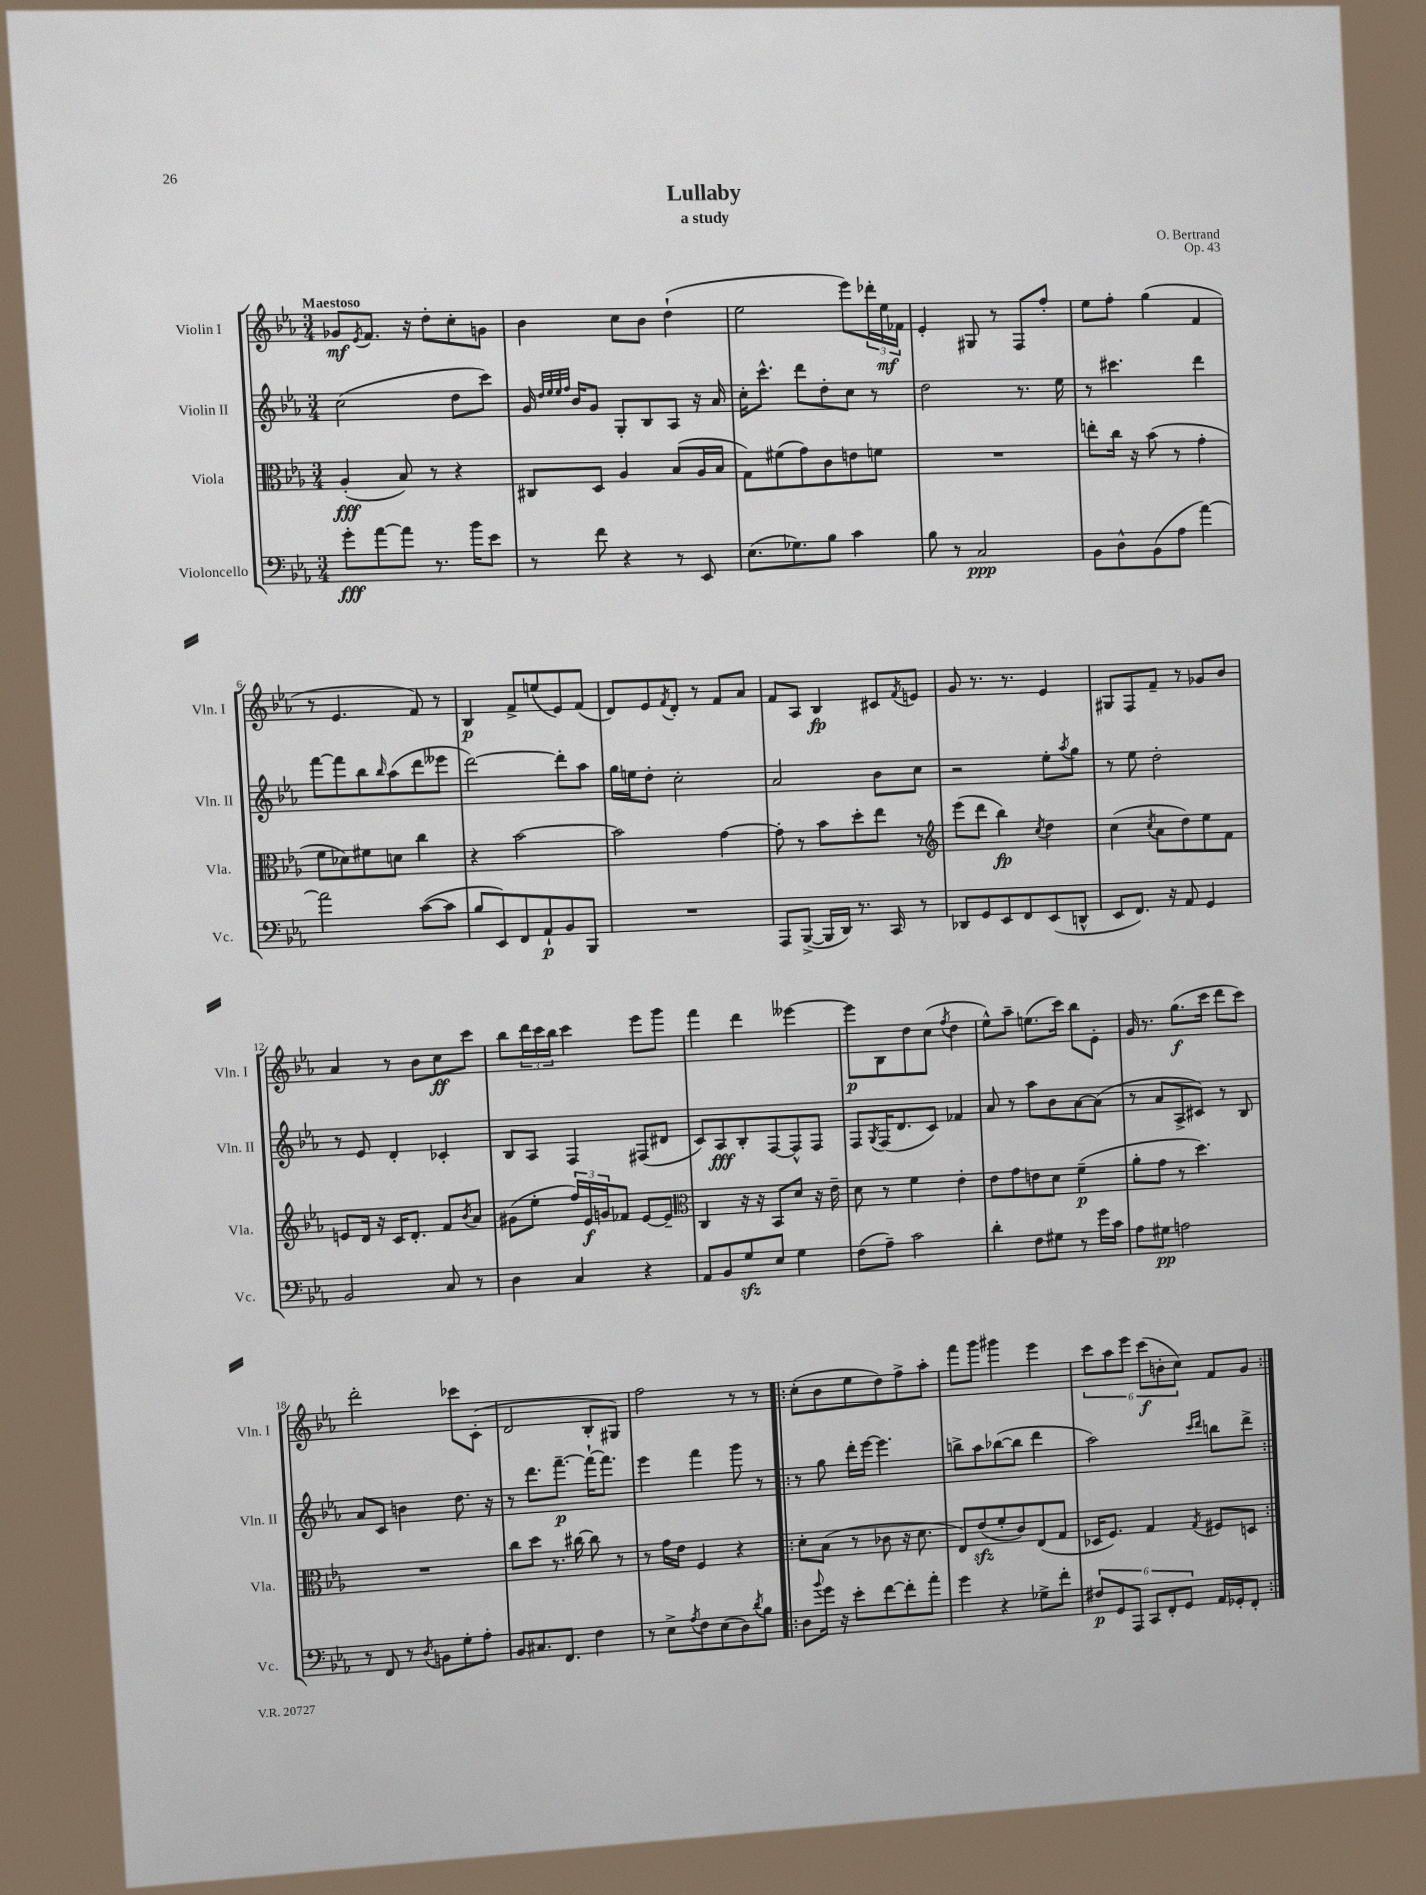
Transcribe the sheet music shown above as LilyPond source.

\header { title = "Lullaby" composer = "O. Bertrand" subtitle = "a study" opus = "Op. 43" }
<<
\new StaffGroup <<
\new Staff = "s0" \with { instrumentName = "Violin I" shortInstrumentName = "Vln. I" } {
    \clef treble \key ees \major \numericTimeSignature \time 3/4 \tempo "Maestoso"
    ges'8\mf \acciaccatura { ees'8 } f'8. r16 d''8-. c''8-. g'8 |
    bes'4 c''8 bes'8 d''4-!( |
    ees''2 ees'''8) \tuplet 3/2 { des'''16-. ees''16\mf fes'16 } |
    ees'4-. gis8 r8 f8 f''8-. |
    ees''8 f''8-. g''4( f'4 |
    r8 ees'4. f'8) r8 |
    bes4\p f'8-> e''8( ees'8) f'8( |
    d'8) ees'8 \acciaccatura { f'8 } d'8-. r8 f'8 aes'8 |
    f'8 aes8 bes4\fp cis'8 \acciaccatura { f'8 } e'8 |
    g'8 r8. r8. ees'4 |
    gis8 f8 f'8-- r8 ges'8 bes'8 |
    aes'4 r8 bes'8 c''8\ff c'''8 |
    bes''8 \tuplet 3/2 { d'''16 c'''16 bes''16 } c'''4 ees'''8 g'''8 |
    f'''4 d'''4 eeses'''4~ |
    eeses'''8\p bes8 d''8 c''8( \acciaccatura { f''8 } d''4 |
    ees''8-^) aes''8-- e''8.( c'''16) bes''8 ees'8-. |
    g'16 r8. g''8.\f( c'''16 d'''8 c'''8) |
    d'''2-. ces'''8 c'8-.( |
    d'2 bes8-. gis8) |
    f''2 r8 r8 |
    \repeat volta 2 { c''8-.( bes'8 ees''8 d''8) f''8-> aes''8-. |
    f'''8 g'''8 gis'''4 ees'''4 |
    \tuplet 6/4 { c'''8 aes''8 ees'''8 c'''8\f( b'8-. c''8) } f'8 g'8 | }
}
\new Staff = "s1" \with { instrumentName = "Violin II" shortInstrumentName = "Vln. II" } {
    \clef treble \key ees \major \numericTimeSignature \time 3/4
    c''2( d''8 c'''8) |
    g'16 \grace { d''32 ees''32 ees''32 f''32 } bes'16 g'8 g8-. bes8 aes8 r16 aes'16 |
    c''16-. c'''8.-^ d'''8 d''8-. c''8 r8 |
    d''2 r8. ees''16 |
    r8 cis'''4. d'''4 |
    f'''8~ f'''8 bes''8 \grace { bes''16 } aes''8( d'''8 eeses'''8 |
    d'''2~) d'''8-. aes''8 |
    g''16 e''16 d''8-. c''2-. |
    aes'2 bes'8 c''8 |
    r2 ees''8-. \acciaccatura { aes''8 } g''8 |
    r8 ees''8 d''2-. |
    r8 ees'8 d'4-. ces'4-. |
    bes8 aes8 f4 fis8( dis'8 |
    c'8) aes8\fff bes8-. f8~ f8-^ f8 |
    f8 \acciaccatura { g8 } f16( d'8. c'8) fes'4 |
    aes'8 r8 aes''8 bes'8 aes'8~ aes'8( |
    r8 aes'8 aes8-> cis'8) r8 bes8 |
    aes'8 c'8 b'4 d''8. r16 |
    r8 d'''8. f'''8.~--\p f'''16~-! f'''8. |
    ees'''4 f'''4 g'''8 r8 |
    \repeat volta 2 { r8 g''8 d'''16-. ees'''16~ ees'''4. |
    b''8-> aes''8 bes''8~( bes''8 d'''4 |
    aes''2) \grace { c'''16 d'''16 } b''8 d'''8-> | }
}
\new Staff = "s2" \with { instrumentName = "Viola" shortInstrumentName = "Vla." } {
    \clef alto \key ees \major \numericTimeSignature \time 3/4
    aes4-.\fff( bes8) r8 r4 |
    cis8 d8 aes4 bes8( aes16 bes16 |
    g8) fis'8( g'8) c'8 e'8 f'8 |
    R2. |
    e''8-. c''16 r16 bes'8( r8 g'4-. |
    f'8 des'8) fis'8 d'8 c''4 |
    r4 bes'2~ |
    bes'2 g'4~ |
    g'8-. r8 bes'8 d''8-. ees''8 r8 |
    \clef treble ees'''8( d'''8 bes''4\fp) \acciaccatura { c''8 } d''4 |
    c''4( \acciaccatura { c''8 } aes'8 d''8) ees''8 f'8 |
    e'8 d'16 r16 c'16 d'8.-. f'8 \acciaccatura { bes'8 } aes'8 |
    gis'8( ees''8-. \tuplet 3/2 { f''16) ees'16\f g'16 } fes'8 ees'8~ ees'8-- |
    \clef alto c4 r16 r16 bes,8 d'8 r16 ees'16-- |
    d'8 r8 f'4 ees'4-. |
    ees'8 g'8 e'8 d'8 f'4--\p( |
    aes'8-. g'8 r8 d''4.) |
    R2. |
    c''8 d''8 r8. cis''16~ cis''8 r8 |
    r8 g'16 ees'16 f4 r4 |
    \repeat volta 2 { d'8-. bes8( r8 ces'8 r16 d'8. |
    ees8) ees'8\sfz( f'8-. c'8) ees8( g8 |
    des16 f8.) g4 \acciaccatura { g8 } fis8 d8 | }
}
\new Staff = "s3" \with { instrumentName = "Violoncello" shortInstrumentName = "Vc." } {
    \clef bass \key ees \major \numericTimeSignature \time 3/4
    g'8-.\fff aes'8~ aes'8 r8. bes'16 ees'8 |
    r8 f'8 r4 r8 ees,8 |
    ees8.( ges8.) bes8 c'4 |
    bes8 r8 c2\ppp |
    bes,8 d8-^ bes,8( aes8 aes'4~) |
    aes'2 c'8~( c'8 |
    bes8 ees,8) f,8 aes,8-!\p bes,8 bes,,8 |
    R2. |
    aes,,8 bes,,8~->( bes,,16 d,16) r8. c,16 r8 |
    des,8 g,8 ees,8 f,8 ees,8( d,8-^ |
    ees,8 f,8.) r16 aes,8 g,4 |
    bes,2 c8 r8 |
    d4 c4 r4 |
    aes,8 bes,8 g8\sfz ees8 g4 |
    f8( aes8--) c'2 |
    d'4-. f8 gis8 r8 g'16 c'16 |
    aes8 gis8\pp a2 |
    r8 f,8 r8 \acciaccatura { d8 } b,8 g8-. aes8-. |
    bes,8 cis8. f,8. f4 |
    r8 ees8-> \acciaccatura { aes8 } f8 ees8( d8) \acciaccatura { d'8 } bes8 |
    \repeat volta 2 { d8 \appoggiatura { bes'8 } g'16 r16 ees'8-. f'8~ f'8-. aes'8-. |
    g'4 r4 ges8-> f'8-. |
    \tuplet 6/4 { fis8\p g,8 aes,,8 c,8 f,8-. g,8 } aes,16 ges,16-. f,8-. | }
}
>>
>>
